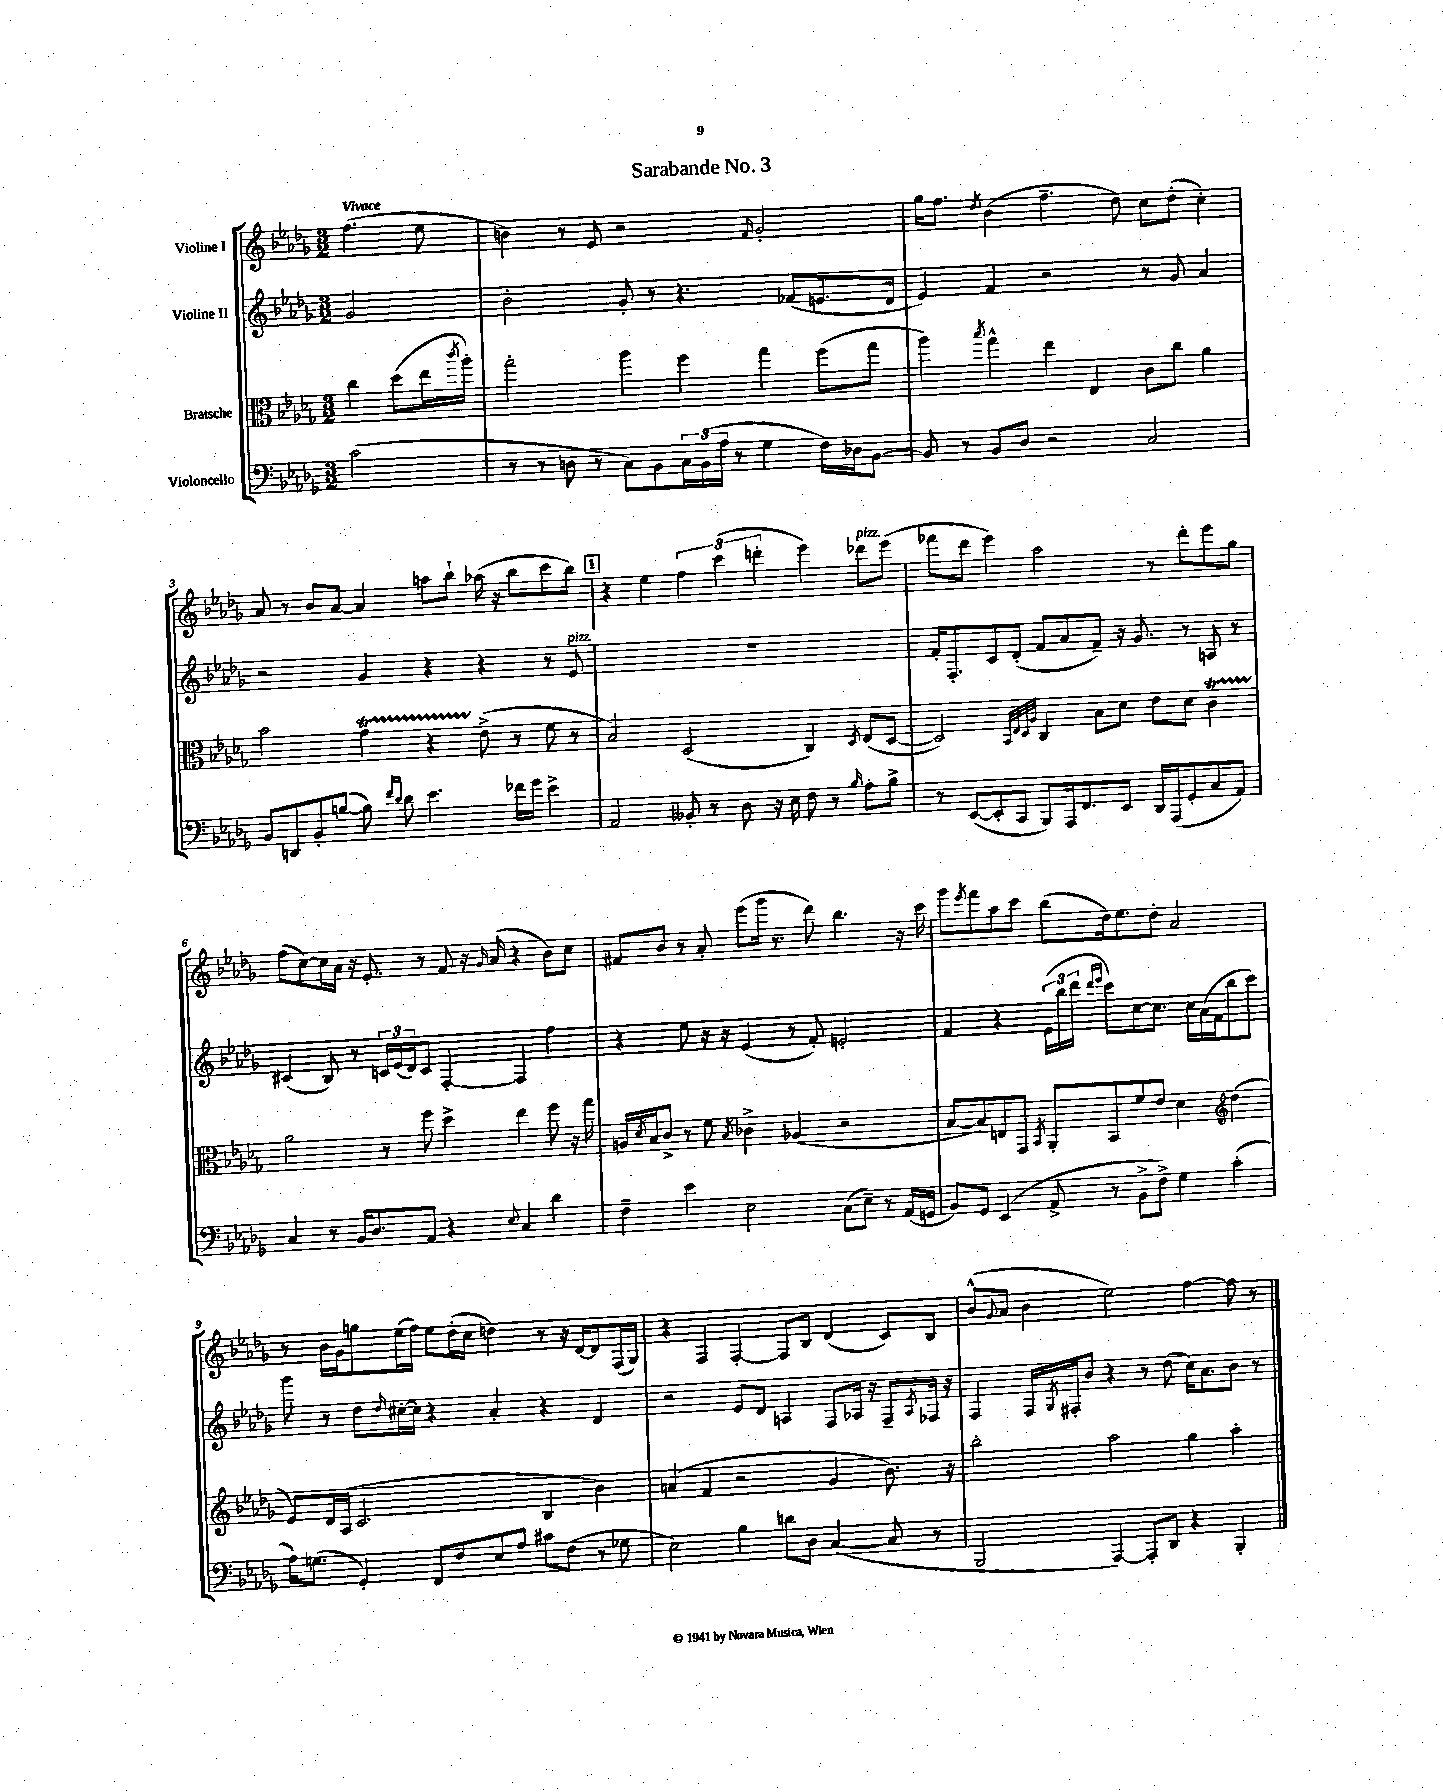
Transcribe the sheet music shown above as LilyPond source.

\header { title = "Sarabande No. 3" }
<<
\new StaffGroup <<
\new Staff = "s0" \with { instrumentName = "Violine I" } {
    \clef treble \key des \major \numericTimeSignature \time 3/2 \partial 2 \tempo "Vivace"
    f''4.( ees''8 |
    b'4) r8 ees'8 r2 \grace { f'16 } ges'2-. |
    ges''16 f''8. \acciaccatura { des''8 } bes'4( f''4.-- des''8) c''8 des''8-.( c''4-.) |
    aes'8 r8 bes'8 aes'8~ aes'4 a''8 bes''8-! aes''16( r16 bes''8 c'''8 bes''8) |
    \mark \markup { \box "1" } r4 ees''4 \tuplet 3/2 { f''4 c'''4( d'''4-. } ees'''4) des'''8^\markup { \italic "pizz." } ees'''8( |
    fes'''8 des'''8 ees'''4) aes''2 r8 des'''8-. ees'''8 ges''8 |
    f''8( c''8~) c''16 aes'16 r16 ees'8.-. r8 f'8 r16 \grace { ges'16 } aes'16( r4 bes'8) c''8 |
    fis'8 bes'8 r8 aes'8-. ees'''8( ges'''16 r8. des'''8) bes''4. r16 c'''16 |
    ges'''8 \acciaccatura { ees'''8 } f'''8 aes''8 c'''8 bes''8( des''16) ees''8. des''8-. aes'2 |
    r8 bes'16 ges'16 g''8 ees''16( f''16) ees''8 des''16-.( c''16 d''4) r8 r16 des'16~ des'8 f16( ges16) |
    r4 f4 f4~-. f8 bes8 des'4( c'8) bes8 |
    bes'8-^( \appoggiatura { ges'8 } aes'8 bes'4 ees''2) f''4~ f''8 r8 \bar "|." |
}
\new Staff = "s1" \with { instrumentName = "Violine II" } {
    \clef treble \key des \major \numericTimeSignature \time 3/2 \partial 2
    ges'2 |
    bes'2-. ges'8-. r8 r4. fes'8( e'8. des'16 |
    ees'4) f'4 r2 r8 ges'8 aes'4 |
    r2 ges'4 r4 r4 r8 ees'8^\markup { \italic "pizz." } |
    \mark \markup { \box "1" } R1. |
    f'16-. f8.-. c'8 des'8-.( f'8 aes'8 f'8--) r16 ges'8. r8 a8 r8 |
    cis'4( bes8) r8 \tuplet 3/2 { c'16 ees'16( des'16) } c'8 f4~-. f4 f''4 |
    r4 ees''8 r16 r16 ees'4( r8 f'8-.) e'2-. |
    f'4 r4 \tuplet 3/2 { ees'16( bes''16 des'''16 } \grace { des'''16 ees'''16 } c'''8) c''8~ c''8. c''16 aes'16( f'16 bes''8 c'''8) |
    ges'''8 r8 des''8 \grace { des''16 } cis''16~-. cis''16 r4 aes'4-. r4 des'4 |
    r2 ees'8 des'8 a4 f8 aes16 r16 f8-- \acciaccatura { aes8 } fes16 r16 |
    f4 f16 \acciaccatura { ges8 } fis16-. bes'8 r4 r8 des''8( c''16) aes'8. bes'8 r8 \bar "|." |
}
\new Staff = "s2" \with { instrumentName = "Bratsche" } {
    \clef alto \key des \major \numericTimeSignature \time 3/2 \partial 2
    c''4 des''8( ees''16 \acciaccatura { c'''8 } aes''16-.) |
    ges''2-. aes''4 f''4 ges''4 f''8( ges''8 |
    aes''4) \acciaccatura { bes''8 } ges''4-^ ees''4 ees4 c'8 c''8 aes'4 |
    bes'2 ges'4\startTrillSpan r4 ees'8->\stopTrillSpan( r8 f'8 r8 |
    \mark \markup { \box "1" } bes2) des2( c4) \acciaccatura { des8 } ees8( des8~ |
    des2) \grace { bes,32 ees32 des32 aes32 } c4 bes8 des'8 ees'8 des'8 c'4\startTrillSpan |
    aes'2\stopTrillSpan r8 f''8 des''4-> ees''4 f''8 r16 ges''16 |
    a16 \acciaccatura { des'8 } bes16 c'8-> r8 f'8 \acciaccatura { bes8 } ces'4-> aes4( r2 |
    bes8~ bes8) e8 ges,8 \acciaccatura { bes,8 } aes,8-. bes,8 f'8 ees'8 des'4 \clef treble des''4( |
    ees'8) des'16 aes16( c'2. bes4 bes'4) |
    a'4( f'4 r2 ges'4 bes'8.) r16 |
    bes''2-. aes''2 ges''4 aes''4-. \bar "|." |
}
\new Staff = "s3" \with { instrumentName = "Violoncello" } {
    \clef bass \key des \major \numericTimeSignature \time 3/2 \partial 2
    c'2( |
    r8 r8 d8 r8 c8) bes,8 \tuplet 3/2 { c16 bes,16( aes16 } r8 ges4 f16) des16 bes,8~ |
    bes,8 r8 bes,8 des8 r2 c2 |
    bes,8 d,8 bes,8-. b8~( b8) \grace { f'16 des'16 } des'8 ees'4. fes'16 ges'16 ees'4-> |
    \mark \markup { \box "1" } aes,2 beses,8-. r8 des8 r16 ees16 f8 r8 \grace { bes16 } aes8-. bes8-> |
    r8 ees,8~( ees,8-. c,8 bes,,8) aes,,16 f,8. ees,8 des,16 aes,,16( ges,8-. c8 aes,8) |
    c4 r8 bes,16 des8. aes,8 r4 \appoggiatura { ees8 } c4 des'4 |
    f4-- ees'4 ees2 c8( ees8--) r8 aes,16( g,16 |
    bes,8) ges,8 ees,4( aes,8-> r8 bes,8-> f8->) ges4 c'4-.( |
    aes16) g8.( ges,4-.) f,8 f8 ees8 aes8 cis'8 f8( r8 ges8 |
    ees2) bes4 d'8 des8 c4~( c8 r8 |
    bes,,2 aes,,4~) aes,,8-. des,8 r4 bes,,4-. \bar "|." |
}
>>
>>
